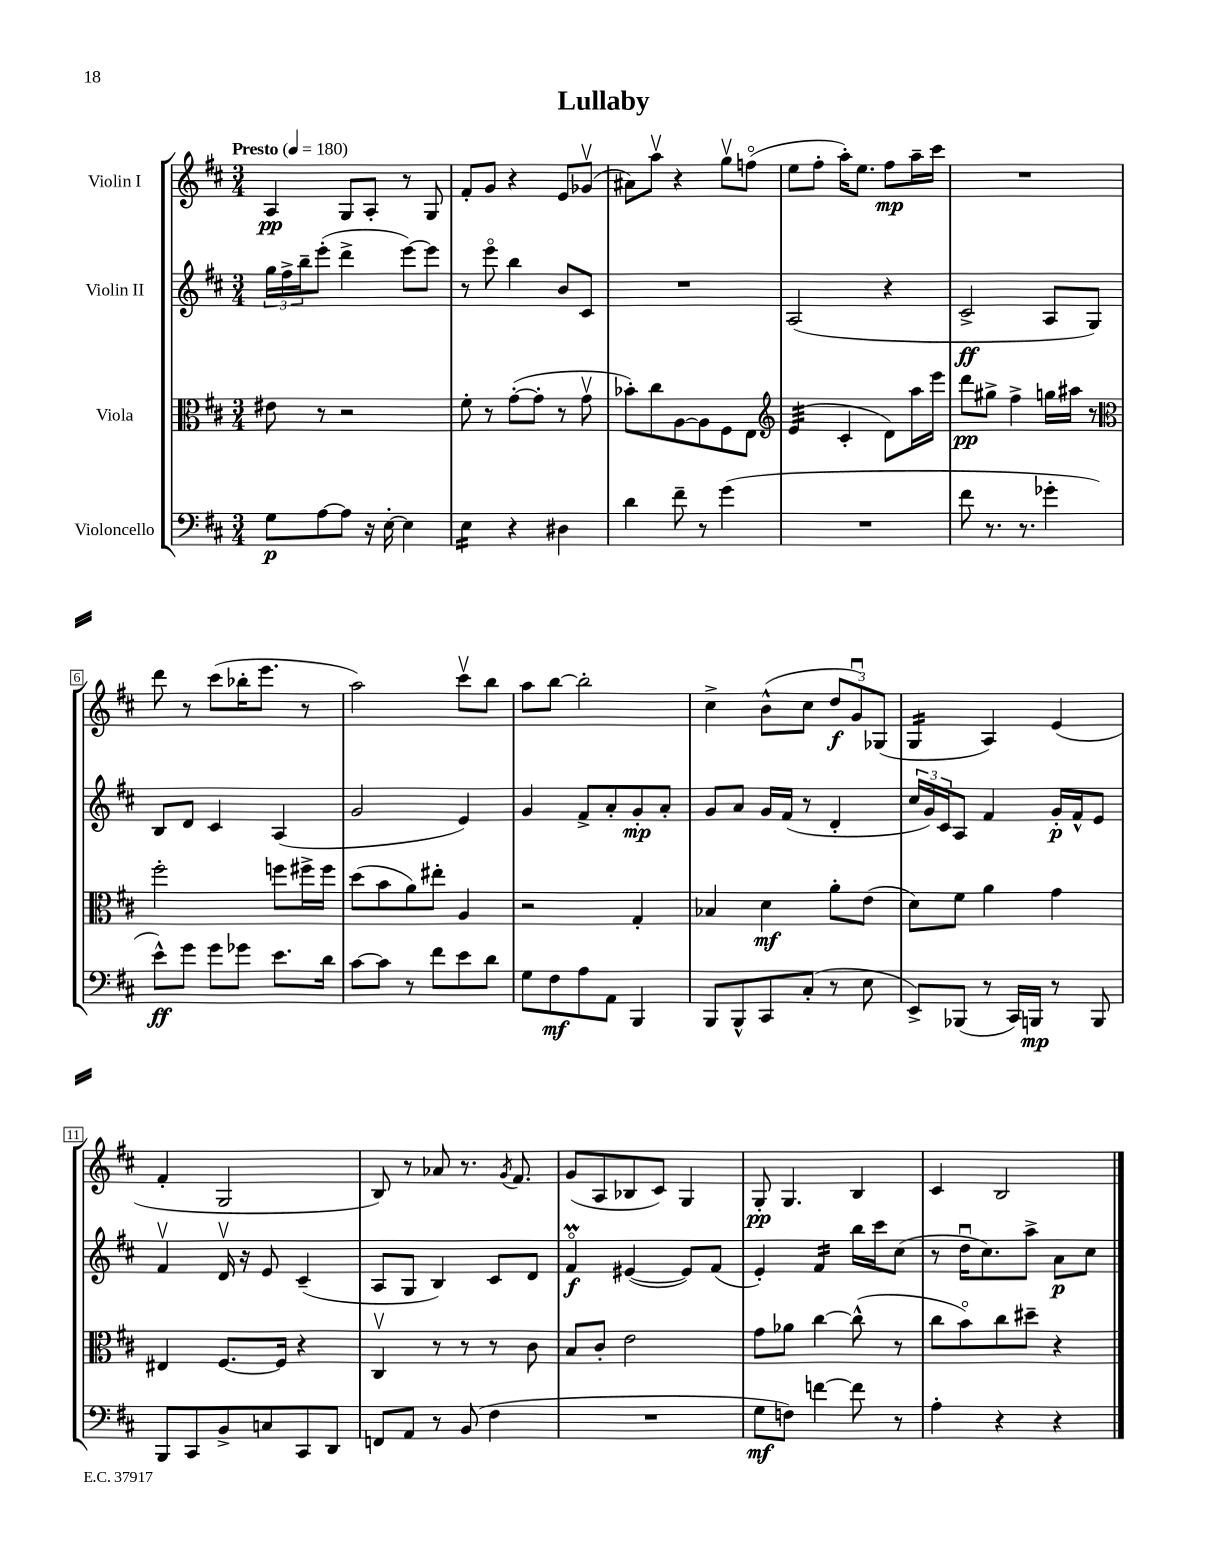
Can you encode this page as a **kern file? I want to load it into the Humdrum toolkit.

**kern	**kern	**kern	**kern
*staff4	*staff3	*staff2	*staff1
*clefF4	*clefC3	*clefG2	*clefG2
*k[f#c#]	*k[f#c#]	*k[f#c#]	*k[f#c#]
*M3/4	*M3/4	*M3/4	*M3/4
*MM180	*MM180	*MM180	*MM180
8G	8e#	24gg	4A
.	.	24ff#^	.
.	.	24bb~	.
[8A	8r	(8eee'	.
8A]	2r	4ddd^	8G
16r	.	.	8A'
[16E'	.	.	.
4E]	.	[8eee)	8r
.	.	8eee]	8G
=	=	=	=
4E	8f#'	8r	8f#'
.	8r	8eeeo	8g
4r	([8g'	4bb	4r
.	8g']	.	.
4D#	8r	8b	8e
.	8gv	8c#	(8g-v
=	=	=	=
4d	8b-')	2.r	8a#)
.	8cc#	.	8aav
8f#~	[8A	.	4r
8r	8A]	.	.
(4g	8F#	.	8ggv
.	8E	.	(8ffo
=	=	=	=
*	*clefG2	*	*
2.r	(4e	(2A	8ee
.	.	.	8ff#'
.	4c#'	.	16aa')
.	.	.	8.ee
.	8d)	4r	8ff#
.	16aa	.	16aa~
.	16eee	.	16ccc#
=	=	=	=
8f#	8ddd	2c#^	2.r
8.r	8gg#^	.	.
.	4ff#^	.	.
8.r	.	.	.
4g-'	16gg	8A	.
.	16aa#	.	.
.	8r	8G)	.
=	=	=	=
*	*clefC3	*	*
8e^^)	2ff#'	8B	8ddd
8g	.	8d	8r
8g	.	4c#	(8ccc#
8g-	.	.	16bb-'
.	.	.	8.eee
8.e	8ff	(4A	.
.	16ff#^	.	8r
16d	16ff#	.	.
=	=	=	=
[8c#	(8dd	2g	2aa)
8c#]	8b	.	.
8r	8a)	.	.
8f#	8ee#'	.	.
8e	4A	4e)	8ccc#v
8d	.	.	8bb
=	=	=	=
8G	2r	4g	8aa
8F#	.	.	[8bb
8A	.	8f#^	2bb']
8AA	.	8a'	.
4BBB	4G'	8g'	.
.	.	8a'	.
=	=	=	=
8BBB	4B-	8g	4cc#^
8BBB^^	.	8a	.
8CC#	4d	16g	(8b^^
.	.	(16f#	.
(8C#'	.	8r	8cc#
8r	8a'	4d'	12dd
.	.	.	12gu)
8E	(8e	.	.
.	.	.	(12G-
=	=	=	=
8EE^)	8d)	24cc#	4G
.	.	24g)	.
.	.	24c#	.
(8BBB-	8f#	8A	.
8r	4a	4f#	4A)
16CC#)	.	.	.
16BBB	.	.	.
8r	4g	16g'	(4e
.	.	16f#^^	.
8BBB	.	8e	.
=	=	=	=
8BBB	4E#	4f#v	4f#'
8CC#	.	.	.
8BB^	[8.F#	16dv	2G
.	.	16r	.
8C	.	8e	.
.	16F#]	.	.
8CC#	4r	(4c#~	.
8DD	.	.	.
=	=	=	=
8FF	4C#v	8A	8B)
8AA	.	8G	8r
8r	8r	4B)	8a-
(8BB	8r	.	8.r
4F#	8r	8c#	.
.	.	.	8qg
.	.	.	8.f#
.	8c#	8d	.
=	=	=	=
2.r	8B	4f#o	(8g
.	8c#'	.	8A
.	2e	([4e#	8B-
.	.	.	8c#)
.	.	8e#])	4G
.	.	(8f#	.
=	=	=	=
8G	8g	4e')	8G'
8F)	8a-	.	4.G
[4f	[4cc#	4f#	.
8f]	(8cc#^^]	16bb	4B
.	.	16ccc#	.
8r	8r	(8cc#	.
=	=	=	=
4A'	8cc#	8r	4c#
.	8bo)	16ddu	.
.	.	8.cc#)	.
4r	8cc#	.	2B
.	8dd#~	8aa^	.
4r	4r	8a	.
.	.	8cc#	.
==	==	==	==
*-	*-	*-	*-
